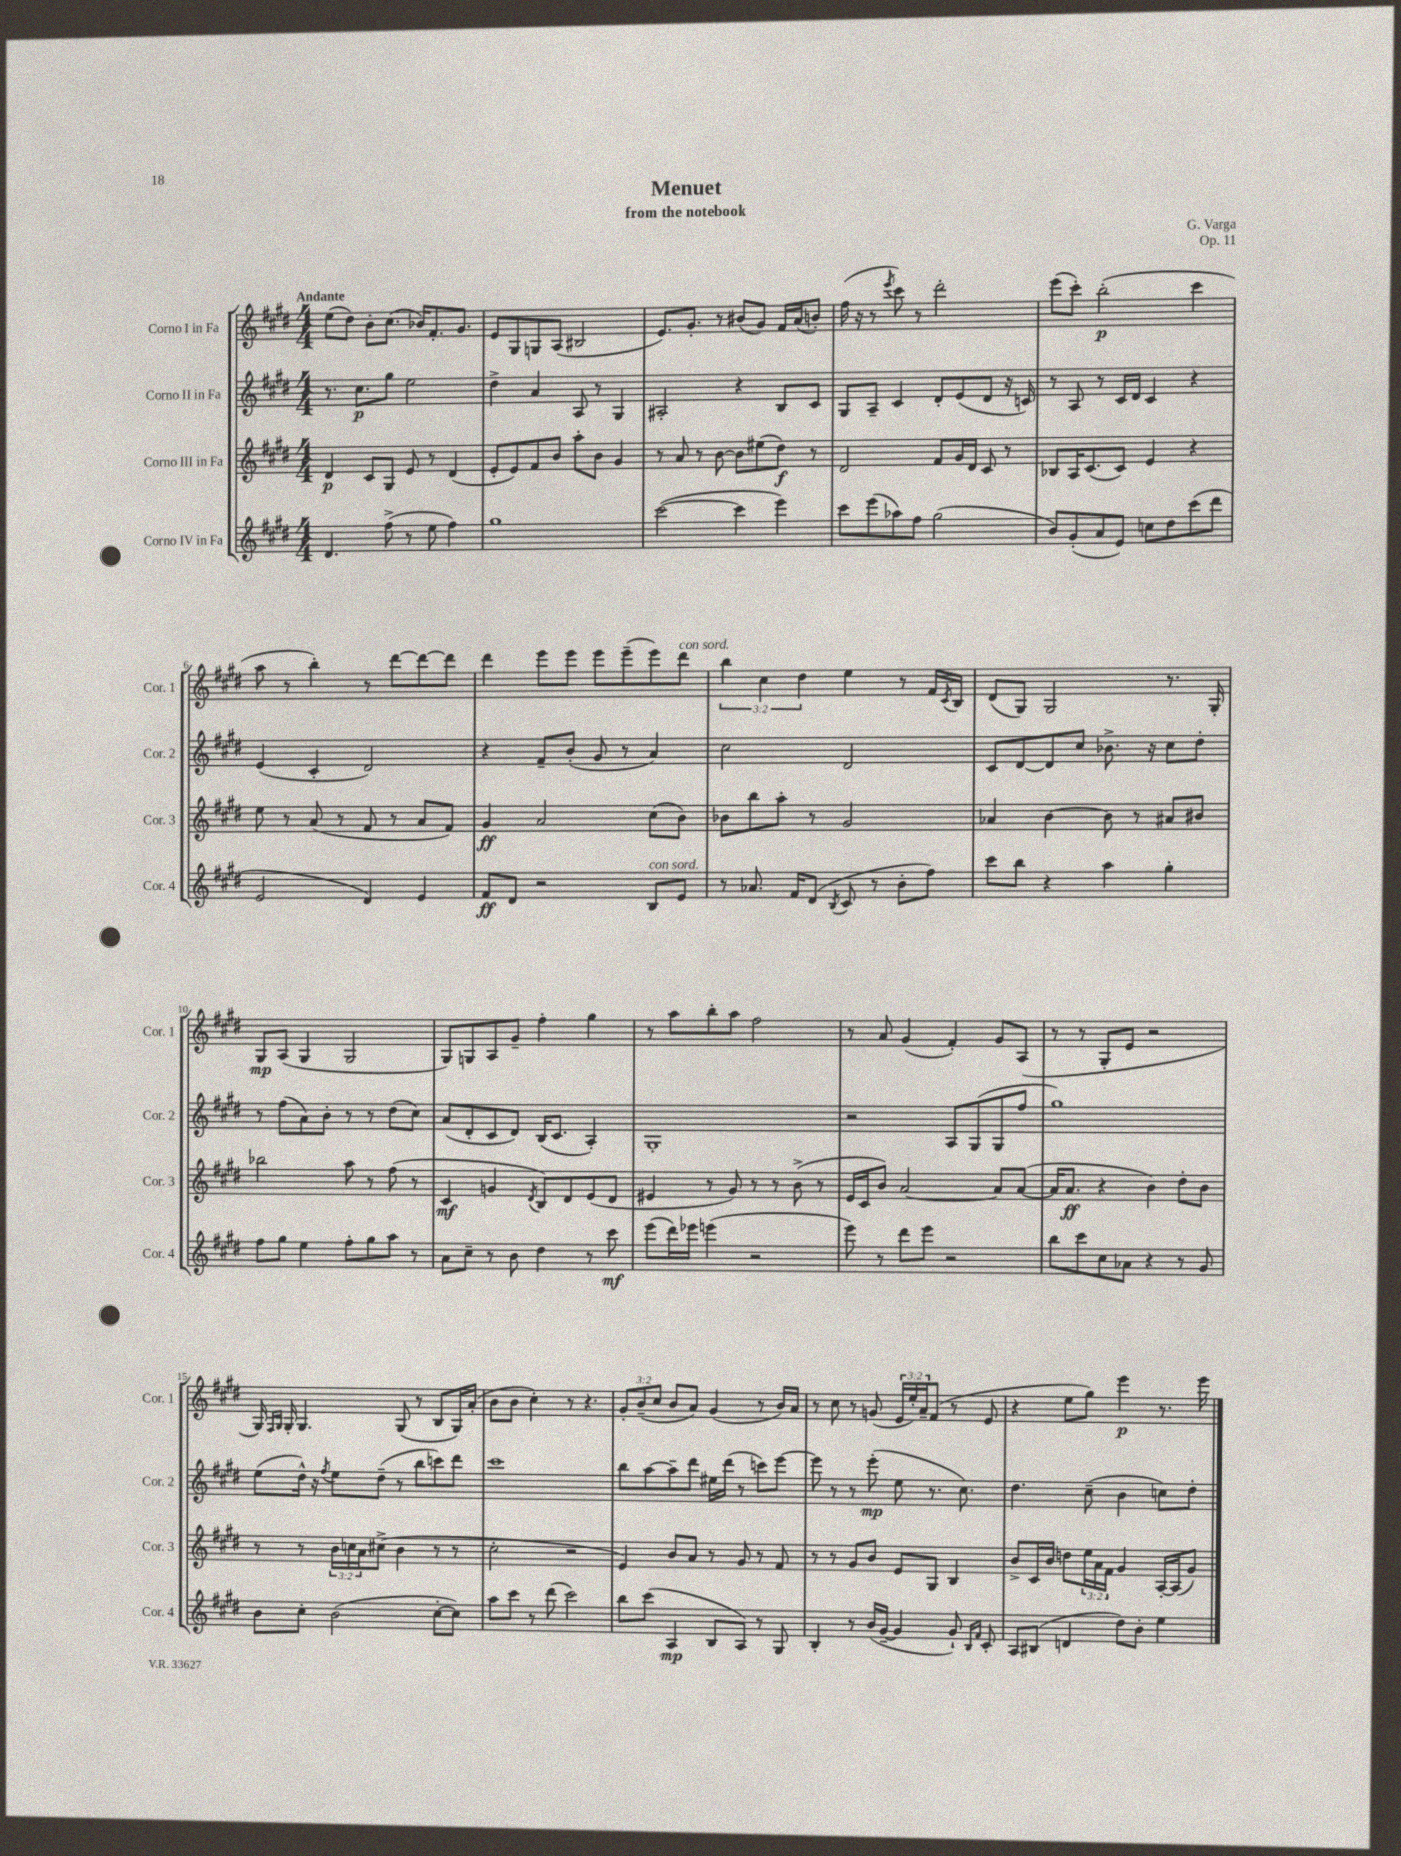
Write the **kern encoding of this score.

**kern	**kern	**kern	**kern
*staff4	*staff3	*staff2	*staff1
*clefG2	*clefG2	*clefG2	*clefG2
*k[f#c#g#d#]	*k[f#c#g#d#]	*k[f#c#g#d#]	*k[f#c#g#d#]
*M4/4	*M4/4	*M4/4	*M4/4
4.d#	4d#	8.r	(8ee
.	.	.	8dd#)
.	.	8.cc#	.
.	8c#	.	8b'
(8ff#^	8G#	8gg#	(8.cc#
8r	8e	2ee	.
.	.	.	16b-)
8ee	8r	.	8.f#'
4ff#)	(4d#	.	.
.	.	.	8.g#
=	=	=	=
1gg#	8e'	4dd#^	8e
.	8e)	.	8G#
.	8f#	4a	8G
.	8b	.	(8A
.	8aa'	8A	2B#
.	8b	8r	.
.	4g#	4G#	.
=	=	=	=
([2ccc#	8r	2A#'	8.e)
.	8a	.	.
.	.	.	8.g#'
.	8r	.	.
.	[8b	.	8r
4ccc#]	8b]	4r	(8b#
.	(8ee#	.	8g#)
4eee)	8dd#)	8B	16f#
.	.	.	(16a
.	8r	8c#	8b')
=	=	=	=
8ccc#	2d#	8G#	(16ff#
.	.	.	16r
(8eee	.	8A~	8r
.	.	.	8qeee
8aa-)	.	4c#	8ccc#)
8ff#	.	.	8r
(2gg#	8f#	8d#'	2ddd#'
.	16g#	(8e	.
.	16d#	.	.
.	8c#	8d#	.
.	8r	16r	.
.	.	16c)	.
=	=	=	=
8b)	8B-	8r	(8eee
(8g#'	16A	8A	8ccc#')
.	(8.c#	.	.
8a	.	8r	(2bb'
8e)	8c#)	16c#	.
.	.	16d#	.
8cc	4e	4c#	.
8dd#	.	.	.
(8ccc#	4r	4r	4ccc#
8ddd#	.	.	.
=	=	=	=
2e	8ee	(4e	8aa
.	8r	.	8r
.	(8a	4c#'	4bb')
.	8r	.	.
4d#)	8f#	2d#)	8r
.	8r	.	[8ddd#
4e	8a	.	8ddd#_
.	8f#)	.	8ddd#]
=	=	=	=
8f#	4g#	4r	4ddd#
8d#	.	.	.
2r	2a	8f#~	8eee
.	.	(8b'	8eee
.	.	8g#	8eee
.	.	8r	(8eee~
8B	(8cc#	4a)	8eee)
8e	8b)	.	8ddd#
=	=	=	=
8r	8b-	2cc#	6bb
8.a-	8bb	.	.
.	.	.	6cc#
.	8aa'	.	.
16f#	.	.	.
.	.	.	6dd#
(8d#	8r	.	.
8qB	.	.	.
8c#	2g#	2d#	4ee
8r	.	.	.
8b'	.	.	8r
8ff#)	.	.	16f#
.	.	.	8qc#
.	.	.	16B
=	=	=	=
8ccc#	4a-	8c#	(8d#
8bb	.	[8d#	8G#)
4r	[4b	8d#]	2G#
.	.	8cc#	.
4aa	8b]	8.b-^	.
.	8r	.	.
.	.	16r	.
4gg#'	8a#	8cc#	8.r
.	8b#	8dd#'	.
.	.	.	16G#'
=	=	=	=
8ff#	2bb-	8r	8G#
8gg#	.	(8ff#	(8A
4ee	.	8a)	4G#
.	.	8b'	.
8ff#'	8aa	8r	2G#
8gg#	8r	8r	.
8aa	(8ff#	(8dd#	.
8r	8r	8cc#)	.
=	=	=	=
8a	4c#	(8a	8G#)
8cc#~	.	8d#'	8G
8r	4g	8c#	8A
8b	.	8d#)	8g#~
.	8qd#	.	.
4dd#	8B)	(16B	4ff#'
.	.	8.c#	.
.	8d#	.	.
8r	(8e	4A')	4gg#
8ccc#	8d#	.	.
=	=	=	=
(8eee	4e#	1G#'	8r
16ddd#)	.	.	8aa
16eee-	.	.	.
(4eee	8r	.	8bb'
.	8g#)	.	8aa
2r	8r	.	2ff#
.	8r	.	.
.	(8b^	.	.
.	8r	.	.
=	=	=	=
8eee)	16e	2r	8r
.	16c#	.	.
8r	8b)	.	8a
8ddd#	[2a	.	(4g#
8eee	.	.	.
2r	.	8A	4f#')
.	.	(8G#	.
.	8a]	8G#	8g#
.	([8a	8ff#	(8A
=	=	=	=
8bb	16a]	1gg#)	8r
.	8.a	.	.
8ccc#	.	.	8r
8cc#	4r	.	8G#'
8a-	.	.	8e
4r	4b)	.	2r
8r	8dd#'	.	.
8g#	8b	.	.
=	=	=	=
8b	8r	(8ee	16G#)
.	.	.	16qqF#
.	.	.	16qqG#
.	.	.	16G#'
8cc#'	8r	16dd#^^)	4.G#
.	.	16r	.
.	.	8qff#	.
(2b	24b	8ee	.
.	24cc	.	.
.	24a	.	.
.	(8cc#^	(8dd#~	.
.	4b	8r	(8G#
.	.	8bb	8r
[8cc#'	8r	8ccc)	8B
8cc#])	8r	8ddd#	16G#)
.	.	.	(16a'
=	=	=	=
8aa	2cc#'	1ccc#	8b
8ccc#	.	.	8b
8r	.	.	4cc#')
(8ddd#	.	.	.
2ccc#)	2r	.	8r
.	.	.	4.r
=	=	=	=
8bb	4e)	8bb	12g#'
.	.	.	(12b~
(8ccc#	.	[8aa	.
.	.	.	12cc#
4A	8b	8aa~]	8b
.	8a	8ddd#	8a)
8B	8r	16ee#	(4g#
.	.	(16ddd#	.
8A)	8g#	8r	.
8r	8r	8ccc)	8r
8G#	8f#	[8eee	16b)
.	.	.	16a
=	=	=	=
4B'	8r	8eee]	8r
.	8r	8r	8cc#
8r	8g#	8r	8r
(16b	8b	(8eee'	(8g
[16g#~	.	.	.
4g#]	8e	8ee	24e
.	.	.	24ee')
.	.	.	24a~
.	8G#	8.r	(8f#
8g#`)	4B	.	8r
.	.	8.cc#)	.
16qqB	.	.	.
16qqf#	.	.	.
8c#'	.	.	8e
=	=	=	=
8A	8b^	4.dd#	4r
(8B#	16c#	.	.
.	16b	.	.
4d	8dd	.	8ee
.	24ee	(8cc#~	8gg#)
.	24a	.	.
.	24f#	.	.
8dd#)	4g#	4b	4eee
8b'	.	.	.
4ee	[16A'	8cc)	8.r
.	(16A]	.	.
.	8g#)	8dd#'	.
.	.	.	16eee
==	==	==	==
*-	*-	*-	*-
